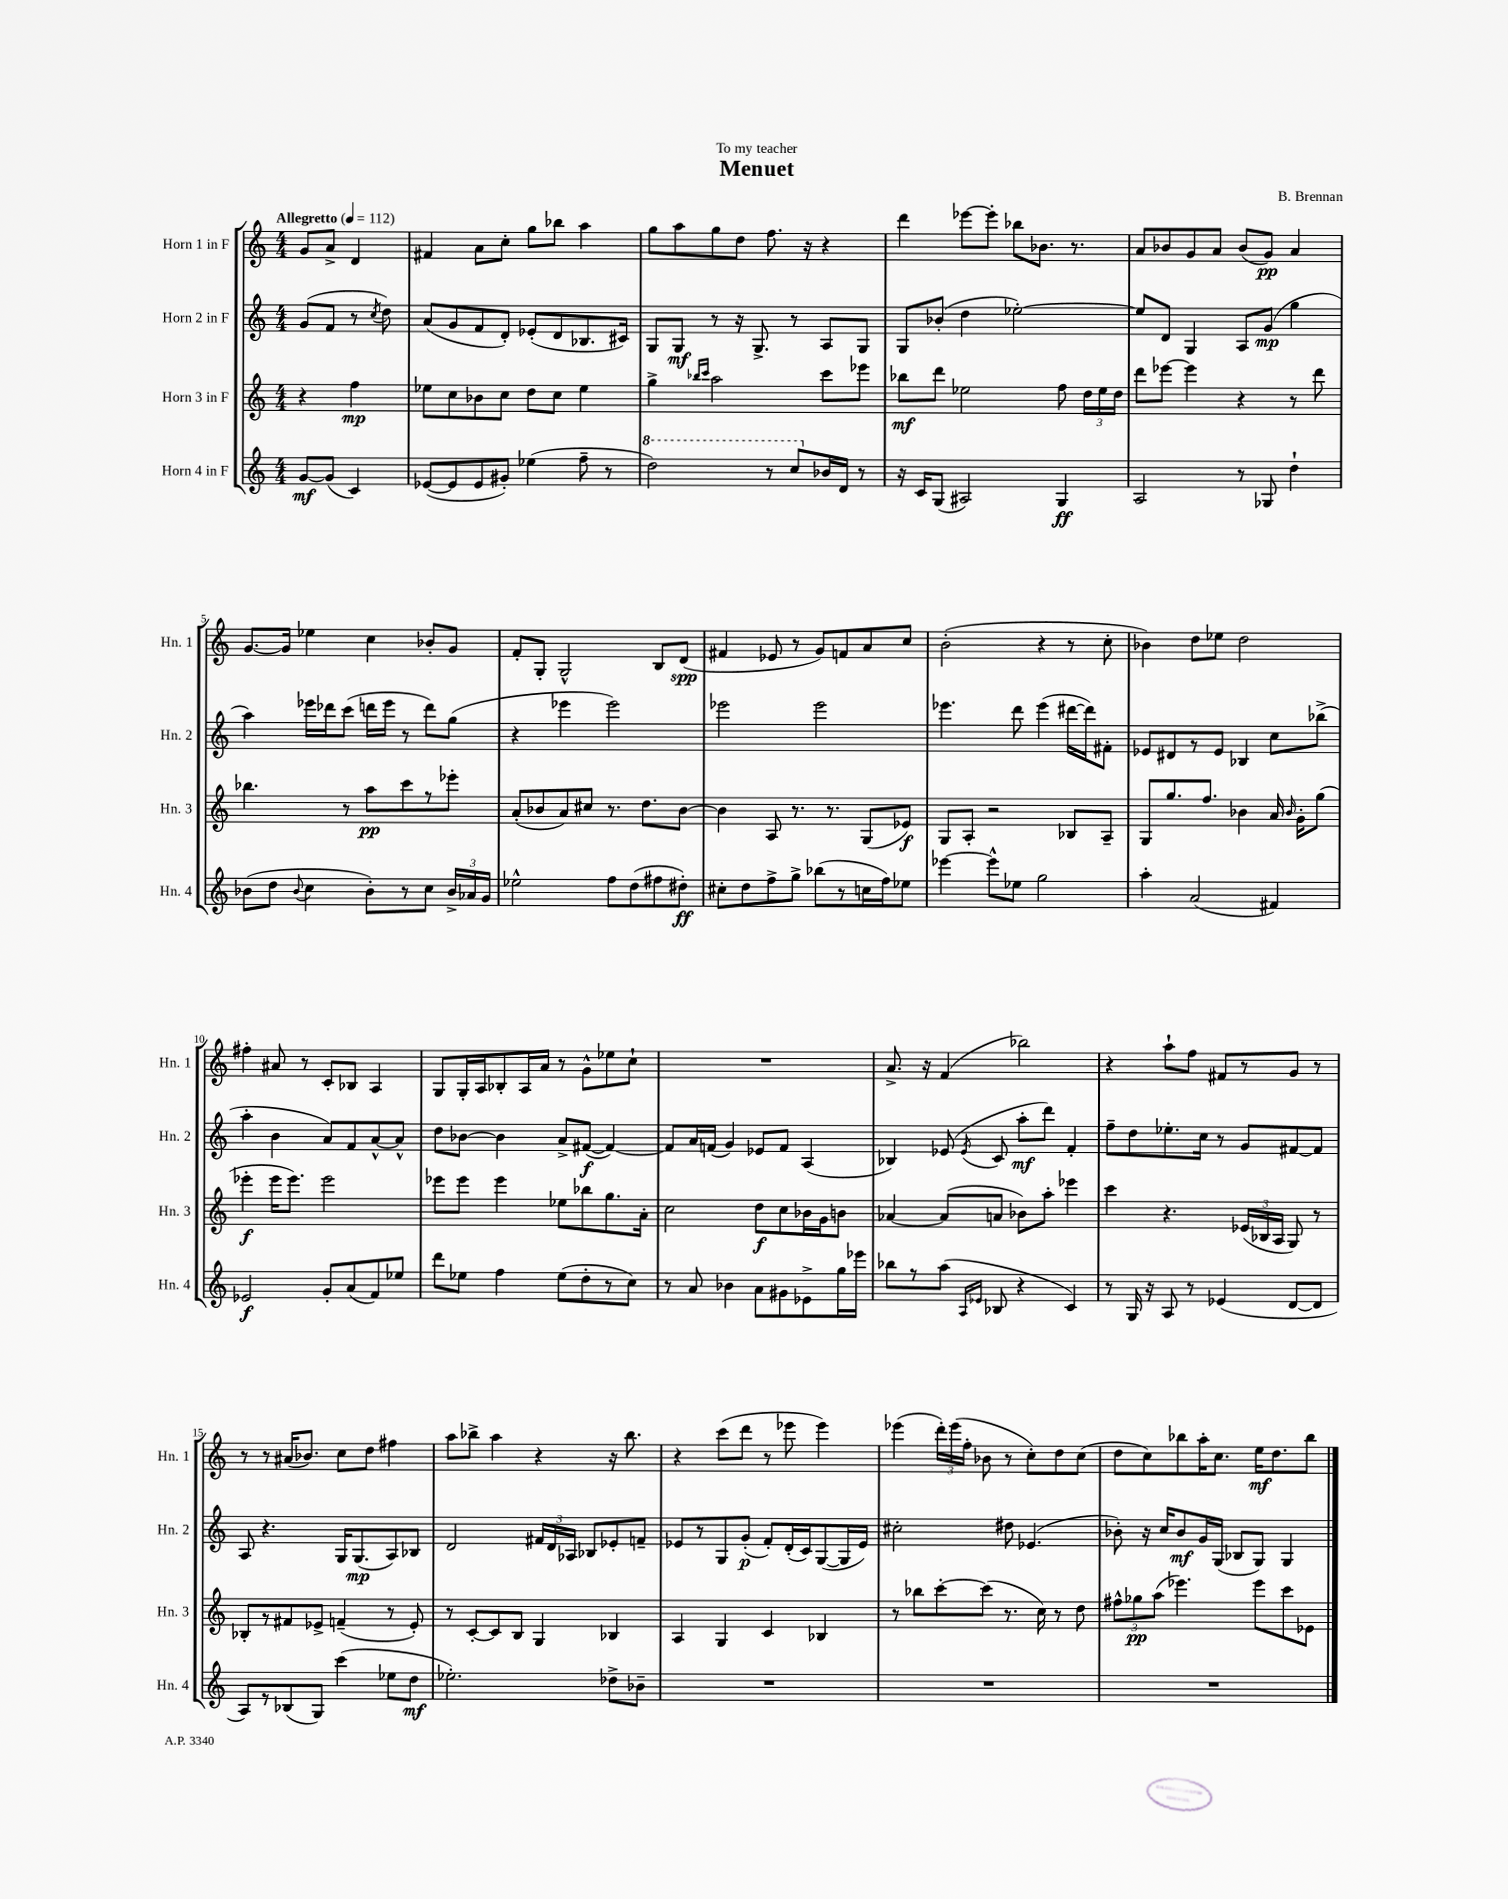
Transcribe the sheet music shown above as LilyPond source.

\header { title = "Menuet" composer = "B. Brennan" dedication = "To my teacher" }
<<
\new StaffGroup <<
\new Staff = "s0" \with { instrumentName = "Horn 1 in F" shortInstrumentName = "Hn. 1" } {
    \clef treble \key c \major \numericTimeSignature \time 4/4 \partial 2 \tempo "Allegretto" 4 = 112
    \autoBeamOff g'8[ a'8]-> d'4 |
    fis'4 a'8[ c''8]-. g''8[ bes''8] a''4 |
    g''8[ a''8 g''8 d''8] f''8. r16 r4 |
    d'''4 ees'''8[~ ees'''8]-. bes''8[ bes'8.] r8. |
    a'8[ bes'8 g'8 a'8] bes'8[( g'8]\pp) a'4 |
    g'8.[~ g'16] ees''4 c''4 bes'8[-. g'8] |
    f'8[-. g8]-. g2-^ b8[ d'8]\spp( |
    fis'4 ees'8 r8 g'8[) f'8 a'8 c''8] |
    b'2-.( r4 r8 c''8-. |
    bes'4) d''8[ ees''8] d''2 |
    fis''4-. ais'8 r8 c'8[-. bes8] a4 |
    g8[ g16-. a16 bes8-. a16 a'16] r8 g'8[-^ ees''8 c''8]-! |
    R1 |
    a'8.-> r16 f'4( bes''2) |
    r4 a''8[-! f''8] fis'8[ r8 g'8] r8 |
    r8 r8 ais'16[( bes'8.]) c''8[ d''8] fis''4 |
    a''8[ bes''8]-> a''4 r4 r16 bes''8. |
    r4 c'''8[( d'''8] r8 ees'''8 ees'''4) |
    ees'''4( \tuplet 3/2 { d'''16[-.) ees'''16( f''16]-. } bes'8 r8 c''8[-.) d''8 c''8]( |
    d''8[ c''8) bes''8 a''16-. c''8.] e''16[\mf d''8. bes''8] \bar "|." |
}
\new Staff = "s1" \with { instrumentName = "Horn 2 in F" shortInstrumentName = "Hn. 2" } {
    \clef treble \key c \major \numericTimeSignature \time 4/4 \partial 2
    \autoBeamOff g'8[( f'8] r8 \acciaccatura { c''8 } d''8) |
    a'8[( g'8 f'8 d'8]-.) ees'8[-.( d'8 bes8. cis'16]) |
    g8[ g8]\mf r8 r16 g8.-> r8 a8[ g8] |
    g8[ bes'8]-.( d''4 ees''2~-.) |
    ees''8[ d'8] g4 a8[ g'8]\mp( g''4 |
    a''4) ees'''16[ des'''16 c'''8]( d'''16[ ees'''16] r8 d'''8[) g''8]( |
    r4 ees'''4 ees'''2) |
    ees'''2 ees'''2 |
    ees'''4. d'''8 ees'''4( dis'''16[~ dis'''16) fis'8]-. |
    ees'8[ dis'8 r8 ees'8] bes4 c''8[ bes''8]->( |
    a''4-. b'4 a'8[) f'8 a'8~-^ a'8]-^ |
    d''8[ bes'8]~ bes'4 a'8[-> fis'8]~\f( fis'4~) |
    fis'8[ a'16 f'16]( g'4) ees'8[ f'8] a4( |
    bes4) ees'8( \acciaccatura { ees'8 } c'8 a''8[-.\mf d'''8]) f'4-. |
    f''8[-- d''8 ees''8.-. c''16] r8 g'8[ fis'8~ fis'8] |
    a8 r4. g16[ g8.\mp( a8) bes8] |
    d'2 \tuplet 3/2 { fis'16[ d'16 aes16] } bes8[ ees'8-. f'8]-- |
    ees'8[ r8 g8 g'8]-.\p( f'8[-.) d'16-.( c'16) g8~( g16 ees'16]) |
    cis''2-. dis''8 ees'4.( |
    bes'8-.) r16 c''16[ bes'8\mf g'16 g16]( bes8[ g8]) g4 \bar "|." |
}
\new Staff = "s2" \with { instrumentName = "Horn 3 in F" shortInstrumentName = "Hn. 3" } {
    \clef treble \key c \major \numericTimeSignature \time 4/4 \partial 2
    \autoBeamOff r4 f''4\mp |
    ees''8[ c''8 bes'8 c''8] d''8[ c''8] ees''4 |
    g''4-> \grace { bes''16[ c'''16] } a''2 c'''8[ ees'''8] |
    bes''8[\mf d'''8] ees''2 f''8 \tuplet 3/2 { d''16[ ees''16 d''16] } |
    d'''8[ ees'''8]~ ees'''4 r4 r8 d'''8 |
    bes''4. r8 a''8[\pp c'''8 r8 ees'''8]-. |
    a'8[-.( bes'8 a'8) cis''8] r8. d''8.[ bes'8]~ |
    bes'4 a8 r8. r8. g8[( ees'8]\f) |
    g8[ a8]-. r2 bes8[ a8]-- |
    g8[ g''8. f''8.] bes'4 a'16 \grace { bes'16 } g'16[-. g''8]( |
    ees'''4-.\f ees'''16[ ees'''8.]) ees'''2 |
    ees'''8[ ees'''8] ees'''4 ees''8[ bes''8 g''8. a'16]-. |
    c''2 d''8[\f c''8 bes'16 g'16 b'8] |
    aes'4~ aes'8[( a'8] bes'8[) a''8]-. ees'''4 |
    c'''4 r4. \tuplet 3/2 { ees'16[( bes16 a16] } g8) r8 |
    bes8[-. r8 fis'8 ees'8]-> f'4--( r8 ees'8-.) |
    r8 c'8[~-. c'8 b8] g4 bes4 |
    a4 g4 c'4 bes4 |
    r8 bes''8[ c'''8~-. c'''8]( r8. c''16) r8 d''8 |
    \tuplet 3/2 { fis''8[-^ ges''8\pp a''8]( } ees'''4.) ees'''8[ c'''8 ees'8] \bar "|." |
}
\new Staff = "s3" \with { instrumentName = "Horn 4 in F" shortInstrumentName = "Hn. 4" } {
    \clef treble \key c \major \numericTimeSignature \time 4/4 \partial 2
    \autoBeamOff g'8[~\mf g'8]( c'4) |
    ees'8[~( ees'8 ees'8 gis'8]-.) ees''4( f''8-- r8 |
    \ottava #1 d'''2) r8 c'''8[ \ottava #0 bes'16 d'16] r8 |
    r16 c'16[ g8]( ais2) g4\ff |
    a2 r8 ges8 d''4-! |
    bes'8[( d''8] \appoggiatura { bes'8 } c''4 bes'8[-.) r8 c''8] \tuplet 3/2 { bes'16[-> aes'16 g'16] } |
    ees''2-^ f''8[ d''8( fis''8 dis''8]-.\ff) |
    cis''8[-. d''8 f''8-> g''8]-> bes''8[( r8 c''16 f''16) ees''8] |
    ees'''4~ ees'''8[-^ ees''8] g''2 |
    a''4-. a'2( fis'4) |
    ees'2\f g'8[-. a'8( f'8) ees''8] |
    d'''8[ ees''8] f''4 ees''8[( d''8-. r8 c''8]) |
    r8 a'8 bes'4 a'8[ gis'8 ees'8-> g''16 ees'''16] |
    bes''8[ r8 a''8]( \grace { a16[ ees'16] } bes8 r4 c'4) |
    r8 g16 r16 a8 r8 ees'4( d'8[~ d'8] |
    a8[) r8 bes8( g8]) c'''4( ees''8[ d''8]\mf |
    ees''2.-.) des''8[-> bes'8]-- |
    R1 |
    R1 |
    R1 \bar "|." |
}
>>
>>
